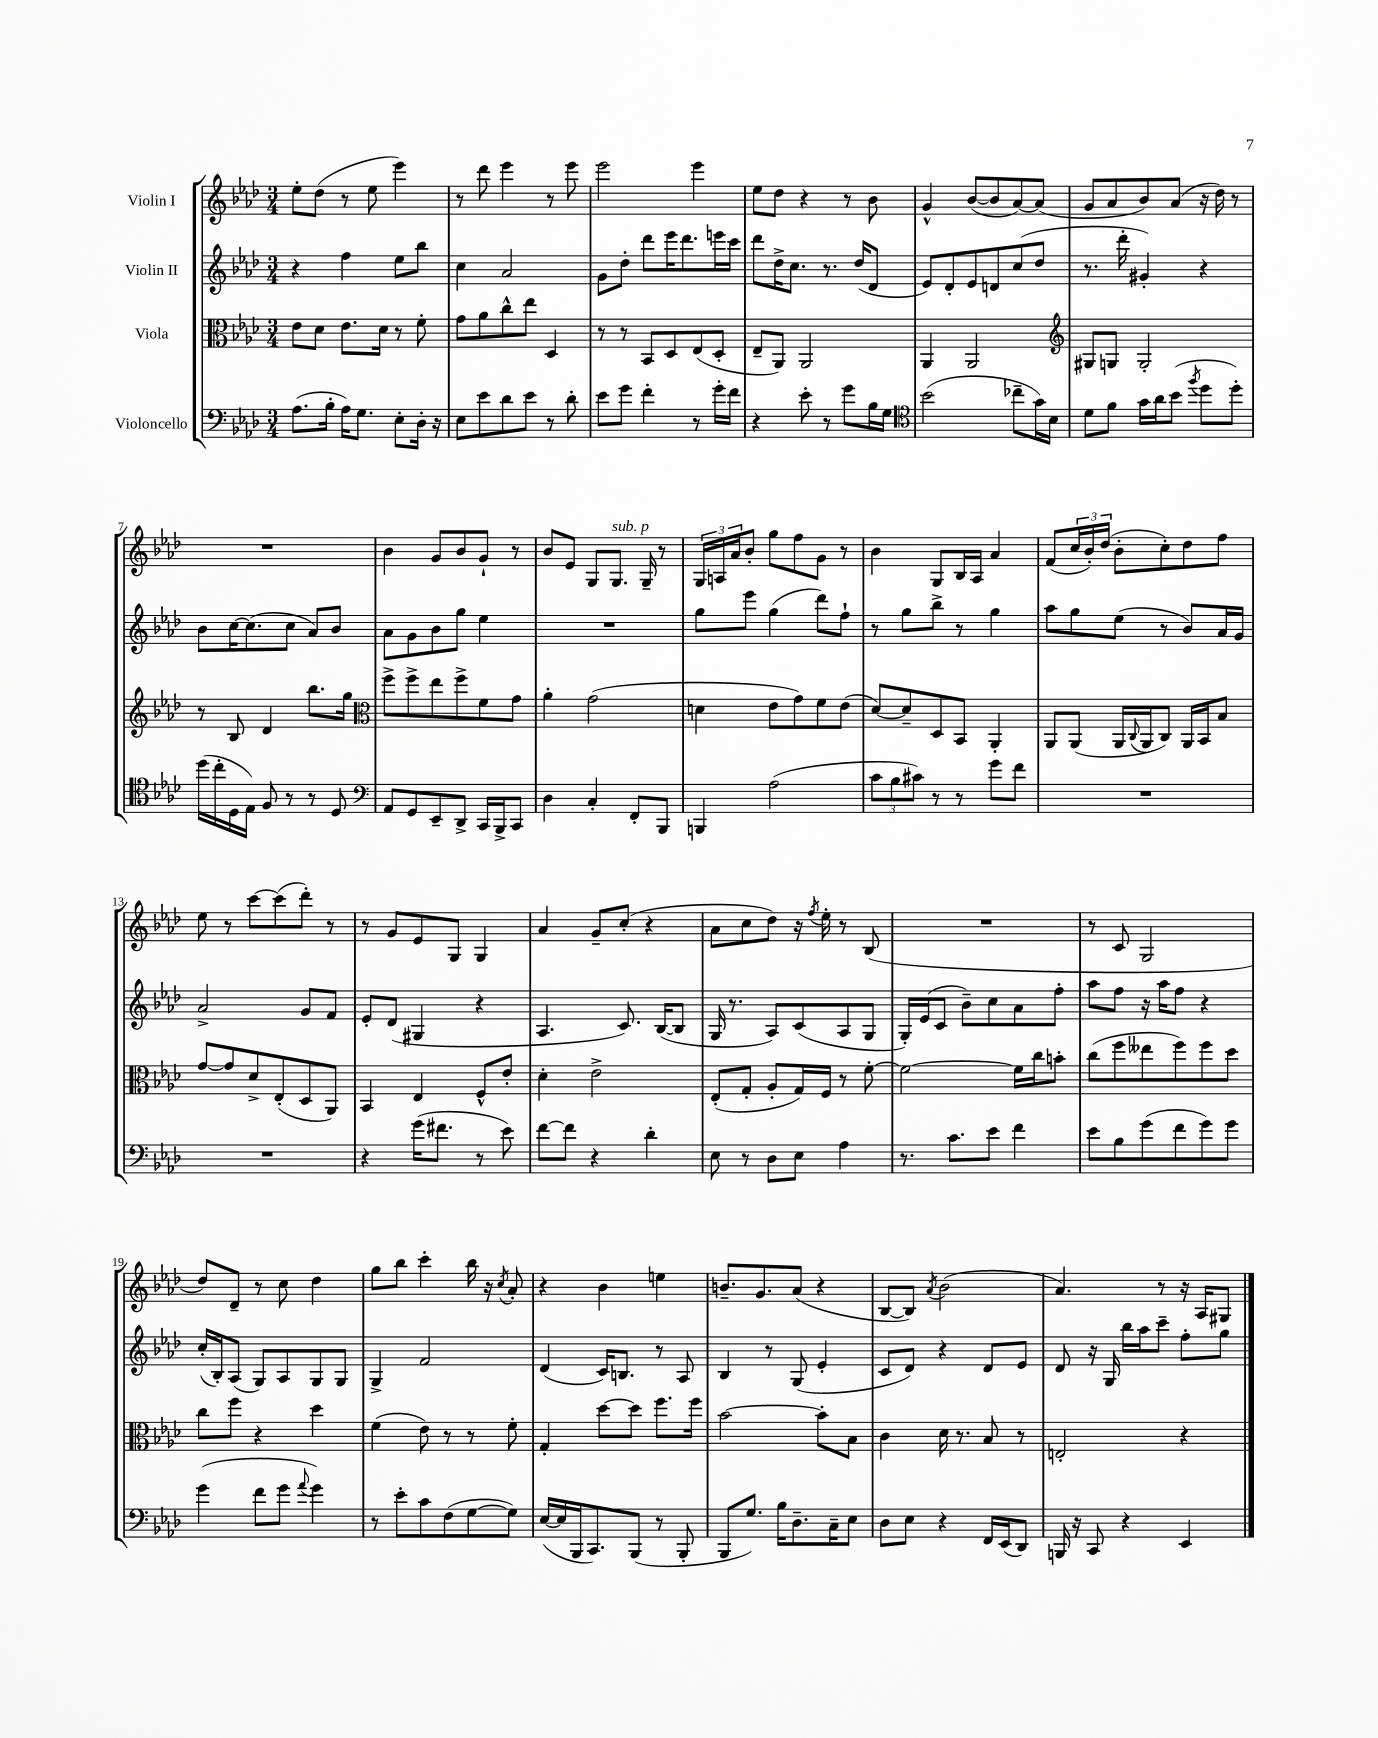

**kern	**kern	**kern	**kern
*staff4	*staff3	*staff2	*staff1
*clefF4	*clefC3	*clefG2	*clefG2
*k[b-e-a-d-]	*k[b-e-a-d-]	*k[b-e-a-d-]	*k[b-e-a-d-]
*M3/4	*M3/4	*M3/4	*M3/4
(8.A-	8e-	4r	8ee-'
.	8d-	.	(8dd-
16B-'	.	.	.
16A-)	8.e-	4ff	8r
8.G	.	.	.
.	.	.	8ee-
.	16d-	.	.
8E-'	8r	8ee-	4eee-)
16D-'	8f'	8bb-	.
16r	.	.	.
=	=	=	=
8E-	8g	4cc	8r
8e-	8a-	.	8ddd-
8d-	8cc^^	2a-	4eee-
8e-	8ee-	.	.
8r	4D-	.	8r
8d-'	.	.	8eee-
=	=	=	=
8e-	8r	8g	2eee-
8g	8r	8dd-'	.
4f'	8BB-	8ddd-	.
.	8D-	16eee-	.
.	.	8.ddd-	.
8r	(8E-	.	4eee-
16g'	8D-'	16eee	.
16f	.	16ccc	.
=	=	=	=
4r	8E-~	8ddd-	8ee-
.	8AA-)	16dd-^	8dd-
.	.	8.cc	.
8e-'	2AA-	.	4r
8r	.	8.r	.
8g	.	.	8r
.	.	(16dd-	.
16B-	.	8d-	8b-
16G	.	.	.
=	=	=	=
*clefC4	*	*	*
(2b-	4AA-	8e-)	4g^^
.	.	8d-'	.
.	2AA-	8e-	([8b-
.	.	8d	8b-]
8cc-~	.	(8cc	[8a-)
16g)	.	8dd-	(8a-]
16B-	.	.	.
=	=	=	=
*	*clefG2	*	*
8d-	8G#	8.r	8g
8f	8G	.	8a-
.	.	16ddd-'	.
16g	2G'	4g#')	8b-)
16a-	.	.	.
(8b-	.	.	(8a-
8qff	.	.	.
8dd-	.	4r	16r
.	.	.	16dd-)
8dd-')	.	.	8r
=	=	=	=
(16dd-	8r	8b-	2.r
16cc'	.	.	.
16D-	8B-	[16cc	.
16E-)	.	(8.cc]	.
8F	4d-	.	.
8r	.	8cc	.
8r	8.bb-	8a-)	.
8D-	.	8b-	.
.	16gg	.	.
=	=	=	=
*clefF4	*clefC3	*	*
8AA-	8ff^	8a-	4b-
8GG	8ff^	8g	.
8EE-~	8ee-	8b-	8g
8DD-^	8ff^	8gg	8b-
16CC	8f	4ee-	8g`
16BBB-^	.	.	.
8CC	8g	.	8r
=	=	=	=
4D-	4a-'	2.r	8b-
.	.	.	8e-
4C'	(2g	.	8G
.	.	.	8.G
8FF'	.	.	.
.	.	.	16G~
8BBB-	.	.	8r
=	=	=	=
4BBB	4d	8gg	24G
.	.	.	24A
.	.	.	24a-
.	.	8eee-	8b-'
(2A-	8e-	(4gg	8gg
.	8g)	.	8ff
.	8f	8ddd-)	8g
.	(8e-	8ff`	8r
=	=	=	=
12c	[8d-)	8r	4b-
12B-	.	.	.
.	8d-~]	8gg	.
12c#)	.	.	.
8r	8D-	8bb-^	8G
8r	8BB-	8r	16B-
.	.	.	16A-
8g	4AA-'	4gg	4a-
8f	.	.	.
=	=	=	=
2.r	8AA-	8aa-	(8f
.	(8AA-	8gg	24cc
.	.	.	24b-')
.	.	.	(24dd-
.	16AA-	(8ee-	8b-'
.	8qqC	.	.
.	16AA-	.	.
.	8C)	8r	8cc')
.	16AA-	8b-)	8dd-
.	16BB-	.	.
.	8B-	16a-	8ff
.	.	16g	.
=	=	=	=
2.r	[8g	2a-^	8ee-
.	8g]	.	8r
.	8d-^	.	[8ccc
.	(8E-'	.	(8ccc]
.	8D-	8g	8ddd-')
.	8AA-)	8f	8r
=	=	=	=
4r	4BB-	8e-'	8r
.	.	(8d-	8g
(16g	4E-	4G#	8e-
8.f#	.	.	.
.	.	.	8G
8r	8F^^	4r	4G
8e-)	8e-'	.	.
=	=	=	=
[8f	4d-'	4.A-	4a-
8f]	.	.	.
4r	2e-^	.	8g~
.	.	8.c)	(8cc'
4d-'	.	.	4r
.	.	([16B-	.
.	.	8B-]	.
=	=	=	=
8E-	(8E-'	16G	8a-
.	.	8.r	.
8r	8G'	.	8cc
8D-	8A-'	8A-)	8dd-)
8E-	16G)	(8c	16r
.	.	.	8qff
.	16F	.	16ee-'
4A-	8r	8A-	8r
.	[8f'	8G	(8B-
=	=	=	=
8.r	2f_	16G')	2.r
.	.	(16e-	.
.	.	8c	.
8.c	.	.	.
.	.	8b-~)	.
8e-	.	8cc	.
4f	16f]	8a-	.
.	16cc	.	.
.	8b'	8ff'	.
=	=	=	=
8e-	(8cc	8aa-	8r
8B-	8ff	8ff	8c
(8g	8ee--	16r	2G
.	.	16aa-	.
8f	8ff)	8ff	.
8g)	8ff	4r	.
8g	8dd-	.	.
=	=	=	=
(4g	8cc	(16cc'	8dd-)
.	.	16B-')	.
.	8ff	(8A-	8d-~
8f	4r	8G)	8r
8g	.	8A-	8cc
8qqa-	.	.	.
4g)	4dd-	8G	4dd-
.	.	8G	.
=	=	=	=
8r	(4f	4G^	8gg
8e-'	.	.	8bb-
8c	8e-)	2f	4ccc'
(8F	8r	.	.
[8G	8r	.	16bb-
.	.	.	16r
.	.	.	8qcc
8G])	8f'	.	8a-'
=	=	=	=
([16E-	4G'	(4d-	4r
16E-]	.	.	.
16BBB-	.	.	.
8.CC)	.	.	.
.	[8dd-	16c)	4b-
.	.	8.B	.
(8BBB-	8dd-]	.	.
8r	8.ff	8r	4ee
8BBB-'	.	8A-	.
.	16ff	.	.
=	=	=	=
8BBB-	[2b-	4B-	8.b~
8.G)	.	.	.
.	.	.	8.g
.	.	8r	.
16B-	.	.	.
8.D-~	.	(8G	(8a-
.	8b-']	4e-'	4r
16C~	.	.	.
8E-	8B-	.	.
=	=	=	=
8D-	4c	8c	[8B-
8E-	.	8d-)	8B-])
.	.	.	8qa-
4r	16d-	4r	(2b-
.	8.r	.	.
16FF	8B-	8d-	.
(16EE-	.	.	.
8DD-)	8r	8e-	.
=	=	=	=
16BBB	2E'	8d-	4.a-)
16r	.	.	.
8CC	.	16r	.
.	.	16G	.
4r	.	16bb-	.
.	.	16aa-	.
.	.	8ccc~	8r
4EE-	4r	8ff'	16r
.	.	.	16A-
.	.	8gg	8G#
==	==	==	==
*-	*-	*-	*-
